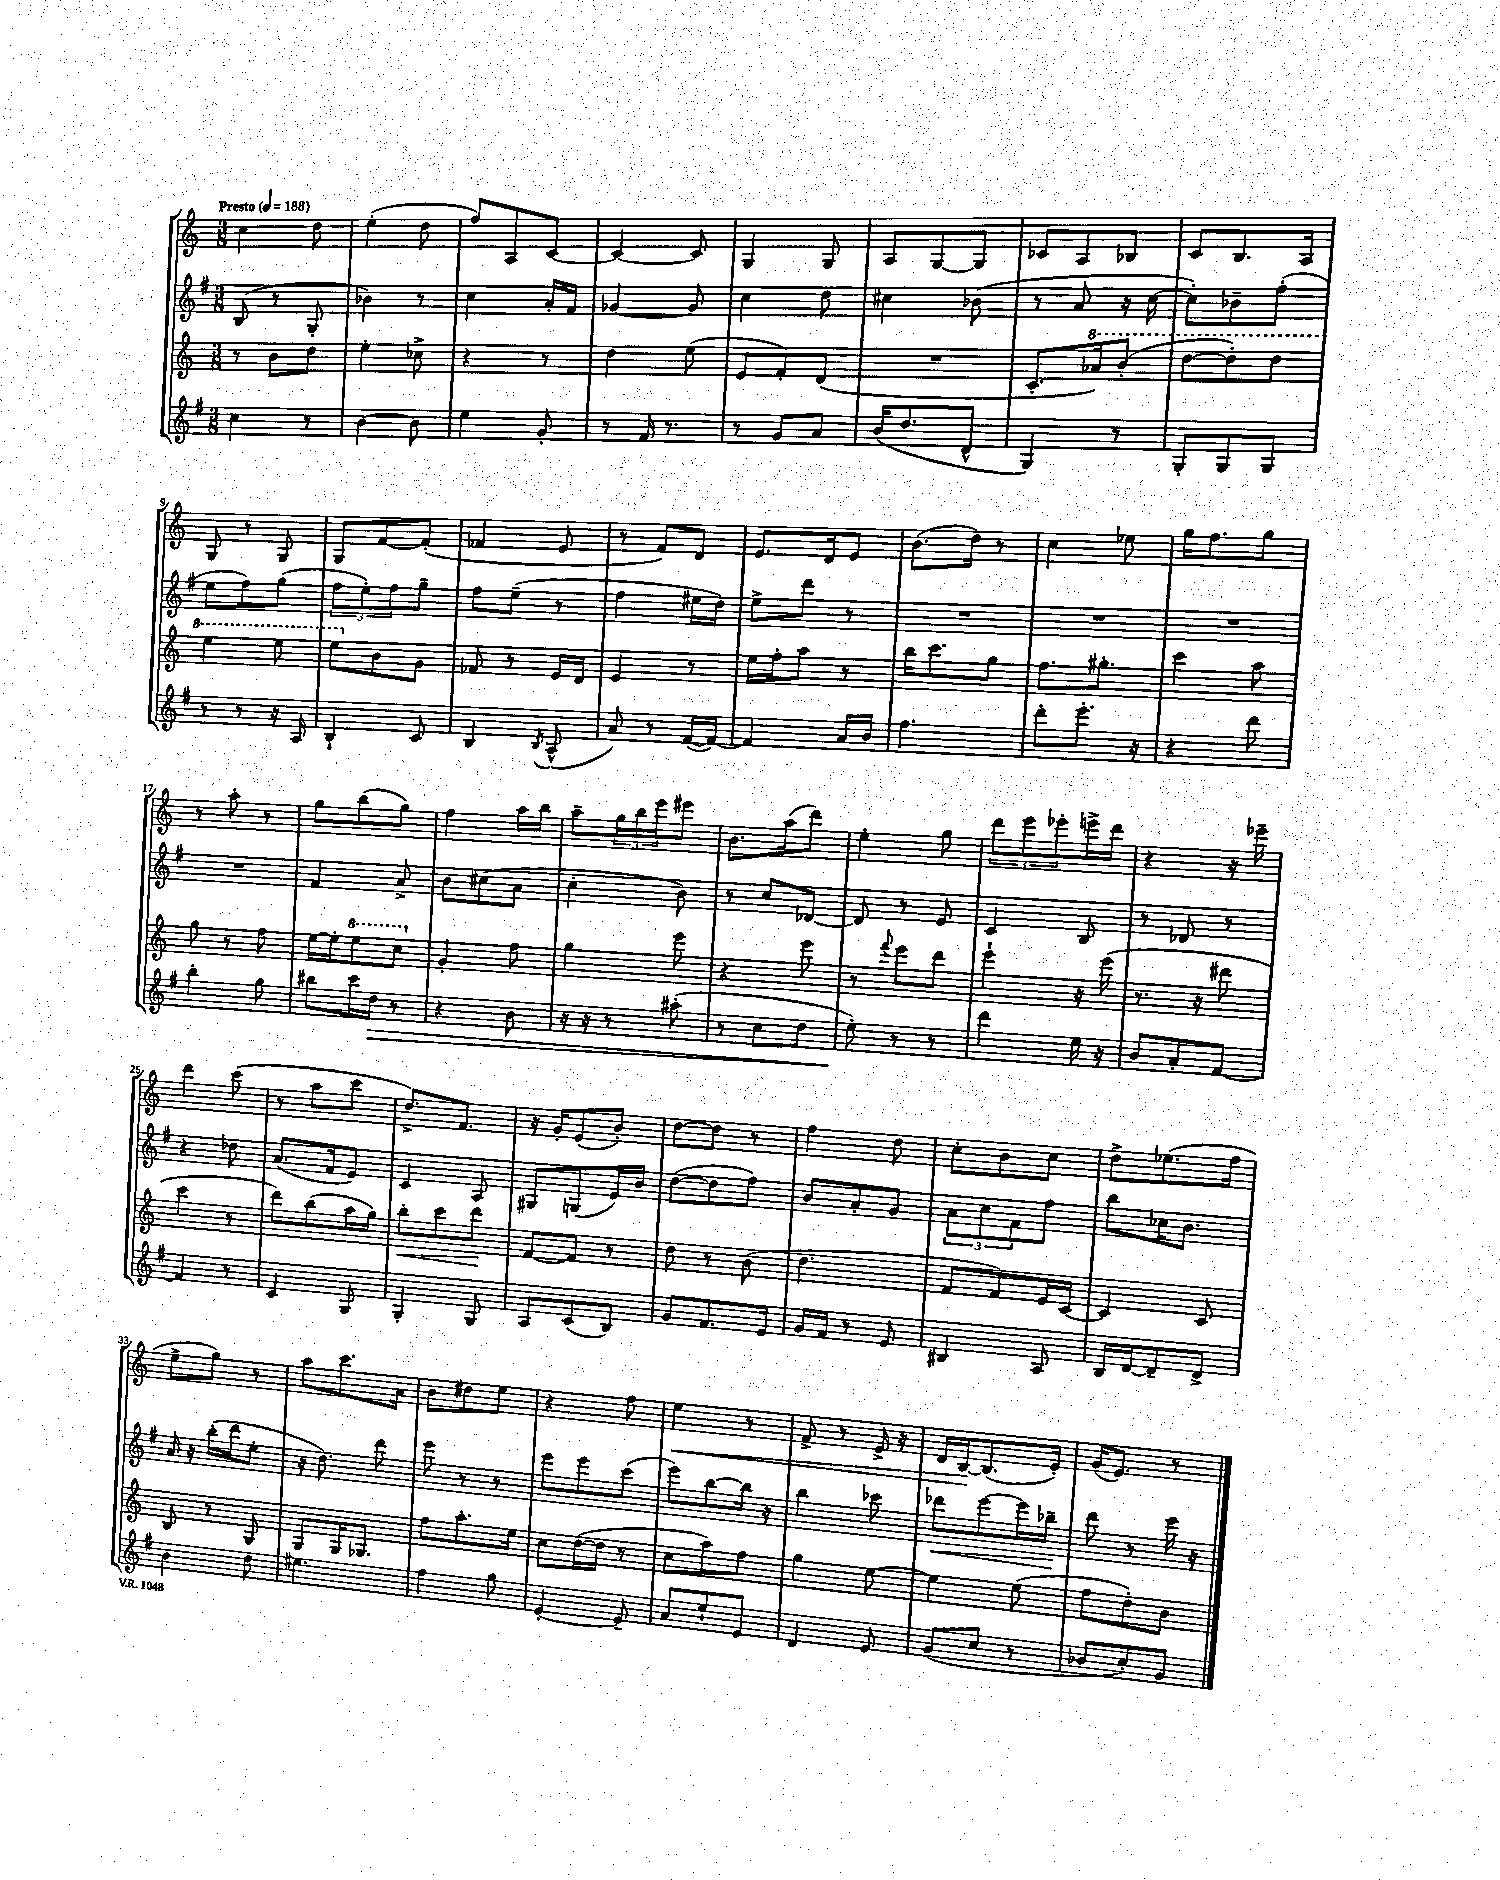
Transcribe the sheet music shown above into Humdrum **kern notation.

**kern	**dynam	**kern	**dynam	**kern	**dynam	**kern	**dynam
*part4	*part4	*part3	*part3	*part2	*part2	*part1	*part1
*staff4	*staff4	*staff3	*staff3	*staff2	*staff2	*staff1	*staff1
*clefG2	*	*clefG2	*	*clefG2	*	*clefG2	*
*k[f#]	*	*k[]	*	*k[f#]	*	*k[]	*
*M3/8	*	*M3/8	*	*M3/8	*	*M3/8	*
*MM188	*	*MM188	*	*MM188	*	*MM188	*
=1	=1	=1	=1	=1	=1	=1	=1
!	!	!	!	!	!	!LO:TX:a:B:t=Presto	!
4cc\	.	8r	.	(8B/	.	4cc\	.
.	.	8b\L	.	8r	.	.	.
8r	.	8dd\J	.	8G'/	.	8dd\	.
=2	=2	=2	=2	=2	=2	=2	=2
[4b\	.	4ee'\	.	4b-X\)	.	(4ee'\	.
8b\]	.	8cc-X^\	.	8r	.	8dd\	.
=3	=3	=3	=3	=3	=3	=3	=3
4ee\	.	4r	.	4cc\	.	8ff/L)	.
.	.	.	.	.	.	8A/	.
8g'/	.	8r	.	16a'/LL	.	[8c/J	.
.	.	.	.	16f#/JJ	.	.	.
=4	=4	=4	=4	=4	=4	=4	=4
8r	.	4dd\	.	[4g-X/	.	4c/_	.
16f#/	.	.	.	.	.	.	.
8.r	.	.	.	.	.	.	.
.	.	(8ee\	.	8g-/]	.	8c/]	.
=5	=5	=5	=5	=5	=5	=5	=5
8r	.	8e/L	.	4cc\	.	4G/	.
8g/L	.	8f'/)	.	.	.	.	.
8a/J	.	(8d/J	.	8dd\	.	8G/	.
=6	=6	=6	=6	=6	=6	=6	=6
(16b/KL	.	4.r	.	4cc#X\	.	8A/L	.
8.dd/	.	.	.	.	.	.	.
.	.	.	.	.	.	[8G/	.
8d^^/J	.	.	.	(8b-X\	.	8G/J]	.
=7	=7	=7	=7	=7	=7	=7	=7
4G/)	.	8.c'/L	.	8r	.	8c-X/L	.
.	.	.	.	8a/	.	8A/	.
*	*	*8va	*	*	*	*	*
.	.	16aa-X/k)	.	.	.	.	.
8r	.	(8bb'/J	.	16r	.	8B-X/J	.
.	.	.	.	[16cc\	.	.	.
=8	=8	=8	=8	=8	=8	=8	=8
8G'/L	.	[8ddd\L	.	8cc'\L])	.	8c/L	.
8G/	.	8ddd'\])	.	8b-X~\	.	8.B/	.
8G/J	.	8ddd\J	.	(8ff#'\J	.	.	.
.	.	.	.	.	.	16A/Jk	.
!!LO:LB:g=z
=9	=9	=9	=9	=9	=9	=9	=9
8r	.	4eee\	.	8ee\L	.	8G/	.
8r	.	.	.	8ff#\)	.	8r	.
16r	.	8eee\	.	(8gg\J	.	8G/	.
16A/	.	.	.	.	.	.	.
=10	=10	=10	=10	=10	=10	=10	=10
4B`/	.	8eee\L	.	12ff#\L	.	8G/L	.
.	.	.	.	12ee'\)	.	.	.
*	*	*X8va	*	*	*	*	*
.	.	8b\	.	.	.	[8f/	.
.	.	.	.	12ff#\	.	.	.
8c/	.	8g\J	.	8gg~\J	.	(8f'/J]	.
=11	=11	=11	=11	=11	=11	=11	=11
4B/	.	8f-X/	.	8ff#\L	.	4f-X/	.
.	.	8r	.	(8ee~\J	.	.	.
8qB/	.	.	.	.	.	.	.
(8A^^/	.	16e/LL	.	8r	.	8e/	.
.	.	16d/JJ	.	.	.	.	.
=12	=12	=12	=12	=12	=12	=12	=12
8a/)	.	4e/	.	4ff#\	.	8r	.
8r	.	.	.	.	.	8f/L)	.
([16f#/LL	.	8r	.	16ee#X\LL	.	8d/J	.
16f#/JJ_)	.	.	.	16dd\JJ)	.	.	.
=13	=13	=13	=13	=13	=13	=13	=13
4f#/]	.	16ee\LL	.	8ee^\L	.	8.e/L	.
.	.	16ff'\J	.	.	.	.	.
.	.	8aa\J	.	8ddd\J	.	.	.
.	.	.	.	.	.	16d/k	.
16a/LL	.	8r	.	8r	.	8e/J	.
16b/JJ	.	.	.	.	.	.	.
=14	=14	=14	=14	=14	=14	=14	=14
4.ff#\	.	16bb\KL	.	4.r	.	(8.b\L	.
.	.	8.ccc\	.	.	.	.	.
.	.	.	.	.	.	16dd\Jk)	.
.	.	8gg\J	.	.	.	8r	.
=15	=15	=15	=15	=15	=15	=15	=15
8ddd'\L	.	8.ff\L	.	4.r	.	4cc\	.
8.eee'\J	.	.	.	.	.	.	.
.	.	8.gg#X'\J	.	.	.	.	.
.	.	.	.	.	.	8ee-X\	.
16r	.	.	.	.	.	.	.
=16	=16	=16	=16	=16	=16	=16	=16
4r	.	4ccc\	.	4.r	.	16gg\KL	.
.	.	.	.	.	.	8.ff\	.
8ddd\	.	8aa\	.	.	.	8gg\J	.
!!LO:LB:g=z
=17	=17	=17	=17	=17	=17	=17	=17
4bb'\	.	8gg\	.	4.r	.	8r	.
.	.	8r	.	.	.	8aa'\	.
8gg\	.	8ff\	.	.	.	8r	.
=18	=18	=18	=18	=18	=18	=18	=18
8bb#X\L	.	[16ee\LL	.	4f#/	.	8gg\L	.
.	.	16ee'\J]	.	.	.	.	.
*	*	*8va	*	*	*	*	*
16ccc\L	.	8eee\	.	.	.	(8bb\	.
!	!LO:HP:b	!	!	!	!	!	!
16dd\JJ	>	.	.	.	.	.	.
8r	.	8ccc\J	.	8a^/	.	8gg\J)	.
=19	=19	=19	=19	=19	=19	=19	=19
*	*	*X8va	*	*	*	*	*
4r	.	4g'/	.	8b\L	.	4ff\	.
.	.	.	.	(8cc#X\	.	.	.
8b\	.	8ff\	.	8a\J	.	16aa\LL	.
.	.	.	.	.	.	16bb\JJ	.
=20	=20	=20	=20	=20	=20	=20	=20
16r	.	4gg\	.	4cc'\	.	8aa~\L	.
16r	.	.	.	.	.	.	.
8r	.	.	.	.	.	24gg\L	.
.	.	.	.	.	.	24bb\	.
.	.	.	.	.	.	24eee\J	.
(8aa#X'\	.	8eee\	.	8b\)	.	8eee#X\J	.
=21	=21	=21	=21	=21	=21	=21	=21
8r	.	4r	.	8r	.	8.b\L	.
8cc\L	.	.	.	8cc/L	.	.	.
.	.	.	.	.	.	(16aa\k	.
8dd\J	.	8eee\	.	[8d-X/J	.	8ddd\J)	.
=22	=22	=22	=22	=22	=22	=22	=22
8ee'\)	.	8r	.	8d-/]	.	4ee'\	.
.	.	8qqfff/	.	.	.	.	.
8r	]	8eee\L	.	8r	.	.	.
8r	.	8ddd\J	.	8e/	.	8gg\	.
=23	=23	=23	=23	=23	=23	=23	=23
4ddd\	.	4eee`\	.	4c/	.	12ddd\L	.
.	.	.	.	.	.	12eee\	.
.	.	.	.	.	.	12eee-X'\	.
16ee\	.	16r	.	8B/	.	16eeen^\L	.
16r	.	(16eee\	.	.	.	16ddd\JJ	.
=24	=24	=24	=24	=24	=24	=24	=24
8b/L	.	8.r	.	8r	.	4r	.
8a'/	.	.	.	8d-X/	.	.	.
.	.	16r	.	.	.	.	.
[8f#/J	.	8ddd#X\	.	8r	.	16r	.
.	.	.	.	.	.	16eee-X~\	.
!!LO:LB:g=z
=25	=25	=25	=25	=25	=25	=25	=25
4f#/]	.	4ccc\	.	4r	.	4ddd\	.
8r	.	8r	.	8dd-X\	.	(8ccc\	.
=26	=26	=26	=26	=26	=26	=26	=26
4c/	.	8ddd\L)	.	(8.a/L	.	8r	.
.	.	(8bb\	.	.	.	8aa\L	.
.	.	.	.	16f#/k	.	.	.
8G/	.	16aa\L	.	8e/J)	.	8ccc\J	.
.	.	16gg\JJ)	.	.	.	.	.
=27	=27	=27	=27	=27	=27	=27	=27
!	!	!	!LO:HP:b	!	!	!	!
4G'/	.	8bb'\L	<	4c/	.	8.dd^/L)	.
.	.	8ccc\	.	.	.	.	.
.	.	.	.	.	.	8.f/J	.
8G/	.	8ddd\J	.	8A/	.	.	.
.	.	.	[	.	.	.	.
=28	=28	=28	=28	=28	=28	=28	=28
8A/L	.	[8f/L	.	8G#X/L	.	16r	.
.	.	.	.	.	.	16g'/KL	.
(8c/	.	8f/J]	.	(8Gn/	.	(8e/	.
8B/J)	.	8r	.	16e/L)	.	8b'/J)	.
.	.	.	.	16b/JJ	.	.	.
=29	=29	=29	=29	=29	=29	=29	=29
8g/L	.	8dd\	.	([8dd\L	.	[8dd\L	.
8.f#/	.	8r	.	8dd\]	.	8dd\J]	.
.	.	(8b\	.	8ff#\J)	.	8r	.
16e/Jk	.	.	.	.	.	.	.
=30	=30	=30	=30	=30	=30	=30	=30
16g/LL	.	4.dd\	.	8b/L	.	4ff\	.
16f#/JJ	.	.	.	.	.	.	.
8r	.	.	.	8a'/	.	.	.
8e/	.	.	.	8g/J	.	8dd\	.
=31	=31	=31	=31	=31	=31	=31	=31
4B#X/	.	8f/L	.	12a\L	.	8cc'\L	.
.	.	.	.	12cc\	.	.	.
.	.	8f/)	.	.	.	8b\	.
.	.	.	.	12f#\	.	.	.
8A/	.	16e/L	.	8ff#\J	.	8cc\J	.
.	.	[16c/JJ	.	.	.	.	.
=32	=32	=32	=32	=32	=32	=32	=32
16B/LL	.	4c/]	.	8bb\L	.	8dd^\L	.
[16d/J	.	.	.	.	.	.	.
8d~/]	.	.	.	16cc-X\K	.	(8.ee-X\	.
.	.	.	.	8.b\J	.	.	.
8d^/J	.	8c/	.	.	.	.	.
.	.	.	.	.	.	16ff\Jk	.
!!LO:LB:g=z
=33	=33	=33	=33	=33	=33	=33	=33
4b\	.	8B/	.	16a/	.	8ee^\L	.
.	.	.	.	16r	.	.	.
.	.	8r	.	(16bb'\LL	.	8gg\J)	.
.	.	.	.	16ddd\J	.	.	.
8dd\	.	8G/	.	8ee'\J	.	8r	.
=34	=34	=34	=34	=34	=34	=34	=34
4.ee#X\	.	8G/L	.	16r	.	8aa\L	.
.	.	.	.	8.dd\)	.	.	.
.	.	16G/K	.	.	.	8.ccc\	.
.	.	8.G-X/J	.	.	.	.	.
.	.	.	.	8ddd\	.	.	.
.	.	.	.	.	.	16a\Jk	.
=35	=35	=35	=35	=35	=35	=35	=35
4ff#\	.	8ff\L	.	8eee\	.	8b\L	.
.	.	8.aa'\	.	8r	.	8dd#X\	.
8gg\	.	.	.	8r	.	8ee\J	.
.	.	16ee\Jk	.	.	.	.	.
=36	=36	=36	=36	=36	=36	=36	=36
[4e'/	.	8cc\L	.	8eee\L	.	4r	.
.	.	([16dd\L	.	8eee\	.	.	.
.	.	16dd\JJ]	.	.	.	.	.
8e~/]	.	8r	.	(8ccc\J	.	8ff\	.
=37	=37	=37	=37	=37	=37	=37	=37
!	!	!	!	!	!	!	!LO:HP:b
8a/L	.	8cc\L	.	8eee\L)	.	4ee\	<
8ee`/	.	8aa\)	.	[8bb\	.	.	.
8e/J	.	8ff\J	.	16bb\Jk]	.	8r	.
.	.	.	.	16r	.	.	.
=38	=38	=38	=38	=38	=38	=38	=38
4d/	.	4gg\	.	4bb\	.	8f^/	.
.	.	.	.	.	.	8r	.
8e/	.	[8ee\	.	8ccc-X\	.	16e^/	.
.	.	.	.	.	.	16r	.
=39	=39	=39	=39	=39	=39	=39	=39
!	!	!	!	!	!LO:HP:b	!	!
(8g/L	.	4ee\]	.	8ddd-X\L	<	16d/LL	.
.	.	.	.	.	.	[16B/J	.
8cc/J	.	.	.	[8eee\	.	(8.B/]	[
8r	.	(8ee\	.	16eee\L]	.	.	.
.	.	.	.	16bb-X~\JJ	.	16e'/Jk)	.
.	.	.	.	.	[	.	.
=40	=40	=40	=40	=40	=40	=40	=40
8b-X/L	.	8ff\L	.	8ddd\	.	(16g/KL	.
.	.	.	.	.	.	8.e/J)	.
8cc'/)	.	8dd'\)	.	8r	.	.	.
8g/J	.	8b\J	.	16eee\	.	8r	.
.	.	.	.	16r	.	.	.
==	==	==	==	==	==	==	==
*-	*-	*-	*-	*-	*-	*-	*-
